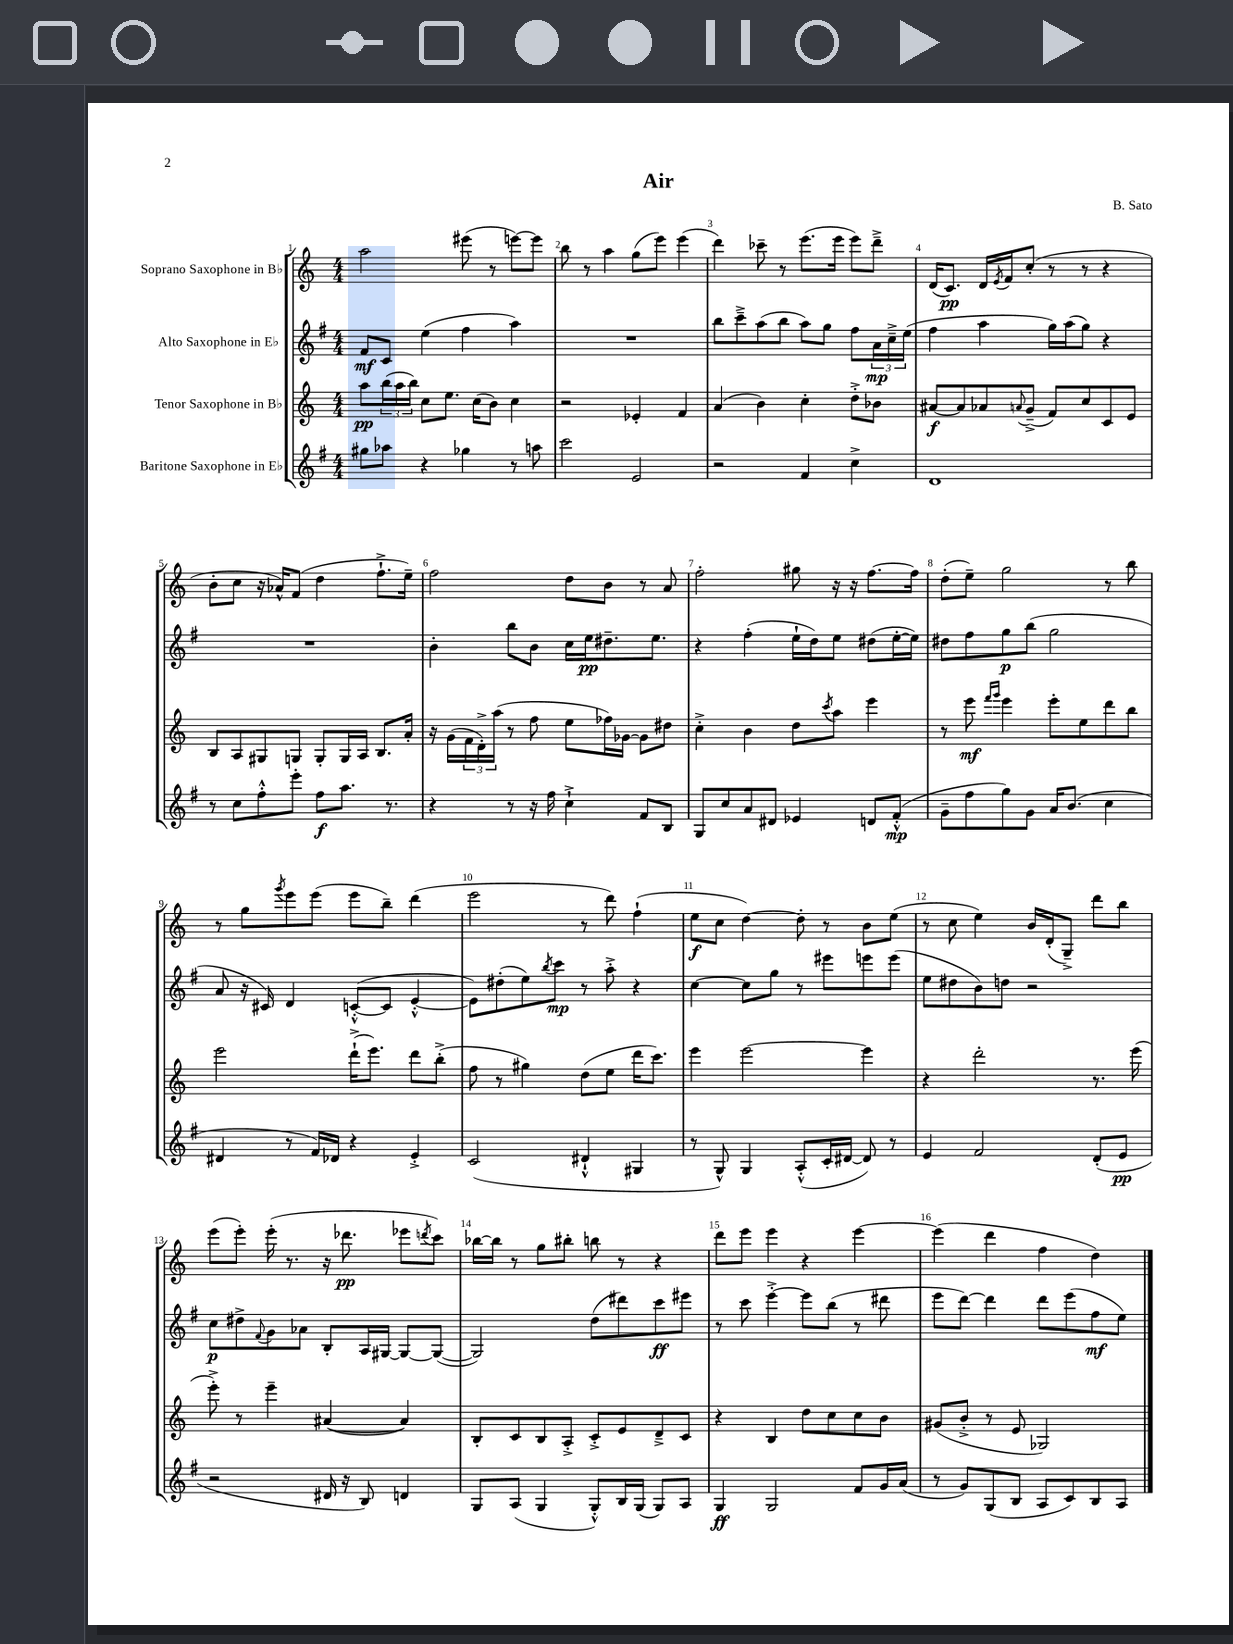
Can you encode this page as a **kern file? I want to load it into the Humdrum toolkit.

**kern	**kern	**kern	**kern
*staff4	*staff3	*staff2	*staff1
*clefG2	*clefG2	*clefG2	*clefG2
*k[f#]	*k[]	*k[f#]	*k[]
*M4/4	*M4/4	*M4/4	*M4/4
8gg#\L	8aa\L	8f#/L	2aa\
8aa-\J	(24bb\L	8c/J	.
.	24aa\	.	.
.	24bb\JJ)	.	.
4r	8cc\L	(4ee\	.
.	8.ee\J	.	.
4gg-\	.	4ff#\	(8eee#\
.	(16cc\LK	.	.
.	8b\J)	.	8r
8r	4cc\	4aa\)	[8eee\L)
8aa\	.	.	8eee\]J
=	=	=	=
2ccc\	2r	1r	8bb\
.	.	.	8r
.	.	.	4aa\
2e/	4e-'/	.	(8gg\L
.	.	.	8eee\J)
.	4f/	.	(4eee\
=	=	=	=
2r	(4a/	8bb\L	4ddd\)
.	.	8ccc~^\	.
.	4b\)	(8aa\	8ccc-~\
.	.	8bb\J	8r
4f#/	4cc'\	8aa\L)	(8.eee\L
.	.	8gg\J	.
.	.	.	16eee\Jk
4cc^\	8dd'^\L	8ff#\L	8eee\L)
.	8b-\J	24a\L	8ddd~^\J
.	.	24cc~^\	.
.	.	(24ee\JJ	.
=	=	=	=
1d	[8a#/L	4ff#\	(16d/LK
.	.	.	8.c/J)
.	8a#/]	.	.
.	8a-/	4aa\	16d/LL
.	.	.	8qe/
.	.	.	16f/J
.	8qqa/	.	.
.	(8g~^/J	.	(8cc'/J
.	8f/L)	16gg\LL)	8r
.	.	(16aa\J	.
.	8cc/	8gg\J)	8r
.	8c/	4r	4r
.	8e/J	.	.
=	=	=	=
8r	8B/L	1r	8b'\L
8cc\L	8A/	.	8cc\J
8ff#'^^\	8G#/	.	16r
.	.	.	16a-^^/LK)
8eee'\J	8G/J	.	(8f/J
8ff#\L	8G'/L	.	4dd\
8.aa\J	16G/L	.	.
.	16A/JJ	.	.
.	8.B/L	.	8.ff`^\L
8.r	.	.	.
.	16a'/Jk	.	16ee~\Jk)
=	=	=	=
4r	16r	4b'\	2ff\
.	(16g\LL	.	.
.	24f\	.	.
.	24d'^\)	.	.
.	(24aa\JJ	.	.
8r	8r	8bb\L	.
16r	8ff\	8b\J	.
16ff#\	.	.	.
4cc`^\	8ee\L	16cc\LL	8dd\L
.	.	16ee\J	.
.	16ff-\L)	8.dd#~\	8b\J
.	[16g-\JJ	.	.
8f#/L	8g-\]L	.	8r
.	.	8.ee\J	.
8B/J	8dd#\J	.	8a/
=	=	=	=
8G/L	4cc'^\	4r	2ff'\
8cc/	.	.	.
8a/	4b\	(4ff#'\	.
8d#/J	.	.	.
4e-/	8dd\L	16ee`\LL	8gg#\
.	.	16dd\J)	.
.	8qccc/	.	.
.	8aa\J	8ee\J	16r
.	.	.	16r
8d/L	4eee\	(8dd#\L	[8.ff\L
(8f#'^^/J	.	[16ee'\L	.
.	.	16ee\]JJ)	16ff\]Jk
=	=	=	=
8g~\L	8r	8dd#\L	(8dd'\L
8ff#\	8eee\	8ff#\	8ee~\J)
.	16qqfff/LL	.	.
.	16qqggg/JJ	.	.
8gg\)	4eee\	8gg\	2gg\
8g\J	.	(8bb\J	.
16a/LK	8eee'\L	2gg\	.
(8.b/J	.	.	.
.	8ee\	.	.
4cc\	8ddd\	.	8r
.	8bb\J	.	8bb\
=	=	=	=
4d#/	2eee\	8a/	8r
.	.	16r	8gg\L
.	.	16c#/)	.
.	.	.	8qggg/
8r	.	4d/	8eee\
16f#/LL)	.	.	(8eee\J
16d-/JJ	.	.	.
4r	(16ddd`^\LK	([8c'^^/L	8eee\L
.	8.eee\J)	.	.
.	.	8c/]J	8bb~\J)
4e'^/	8ddd\L	[4e'^^/	(4ddd\
.	(8bb'^\J	.	.
=	=	=	=
(2c/	8ff\	8e\]L)	2eee\
.	8r	(8dd#'\	.
.	4gg#\)	8ee\)	.
.	.	8qbb/	.
.	.	8ccc\J	.
4d#`^^/	(8dd\L	8r	8r
.	8ee\J	8aa'^\	8ddd\)
4G#/	16ddd\LK	4r	(4ff`\
.	8.ccc\J)	.	.
=	=	=	=
8r	4eee\	[4cc\	8ee\L
8G^^/)	.	.	8cc\J
4G/	[2eee\	8cc\]L	[4dd\)
.	.	8gg\J	.
(8A'^^/L	.	8r	8dd'\]
16c'/L	.	8eee#\L	8r
[16d#/JJ	.	.	.
8d#/])	4eee\]	8eee\	8b\L
8r	.	(8eee\J	(8ee\J
=	=	=	=
4e/	4r	8ee\L	8r
.	.	8dd#\	8cc\
2f#/	2ddd'\	8b\)	4ee\)
.	.	8dd\J	.
.	.	2r	16b/LL
.	.	.	(16d'/J
.	.	.	8G~^/J)
(8d'/L	8.r	.	8ddd\L
8e/J	.	.	8bb\J
.	(16eee\	.	.
=	=	=	=
2r	8eee'^\)	8cc\L	(8eee\L
.	8r	8dd#^\	8eee'\J)
.	.	8qqf#/	.
.	4eee~\	8g\	(16eee'\
.	.	.	8.r
.	.	8a-\J	.
16d#/	([4a#/	8B'/L	16r
16r	.	.	8.ddd-\
8B/)	.	16A/L	.
.	.	[16G#/JJ	.
4d/	4a#/])	8G#/_L	8eee-\L
.	.	.	8qddd/
.	.	(8G#/_J	8ccc\J)
=	=	=	=
8G/L	8B'/L	2G#/])	[16bb-\LL
.	.	.	16bb-\]JJ
(8A/J	8c/	.	8r
4G/	8B/	.	8gg\L
.	8A'^/J	.	8bb#'\J
8G'^^/L)	8c'^/L	(8dd\L	8bb\
16B/L	8e/	8ddd#\)	8r
(16G/JJ	.	.	.
8G/L)	8d~^/	8ccc\	4r
8A/J	8c/J	8eee#\J	.
=	=	=	=
4G/	4r	8r	8ddd\L
.	.	8ccc\	8eee\J
2G/	4B/	[4eee'^\	4eee\
.	8dd\L	8eee\]L	4r
.	8cc\	(8bb\J	.
8f#/L	8cc\	8r	[4eee\
16g/L	8b\J	8ddd#\	.
(16a/JJ	.	.	.
=	=	=	=
8r	(8g#/L	8eee\L	(4eee\]
8g/L)	8b'^/J	[8ddd\J)	.
(8G/	8r	4ddd\]	4ddd\
8B/J	8e/	.	.
8A/L	2G-/)	8ddd\L	4ff\
8c/)	.	(8eee\	.
8B/	.	8ff#\	4dd\)
8A/J	.	8ee\J)	.
==	==	==	==
*-	*-	*-	*-
